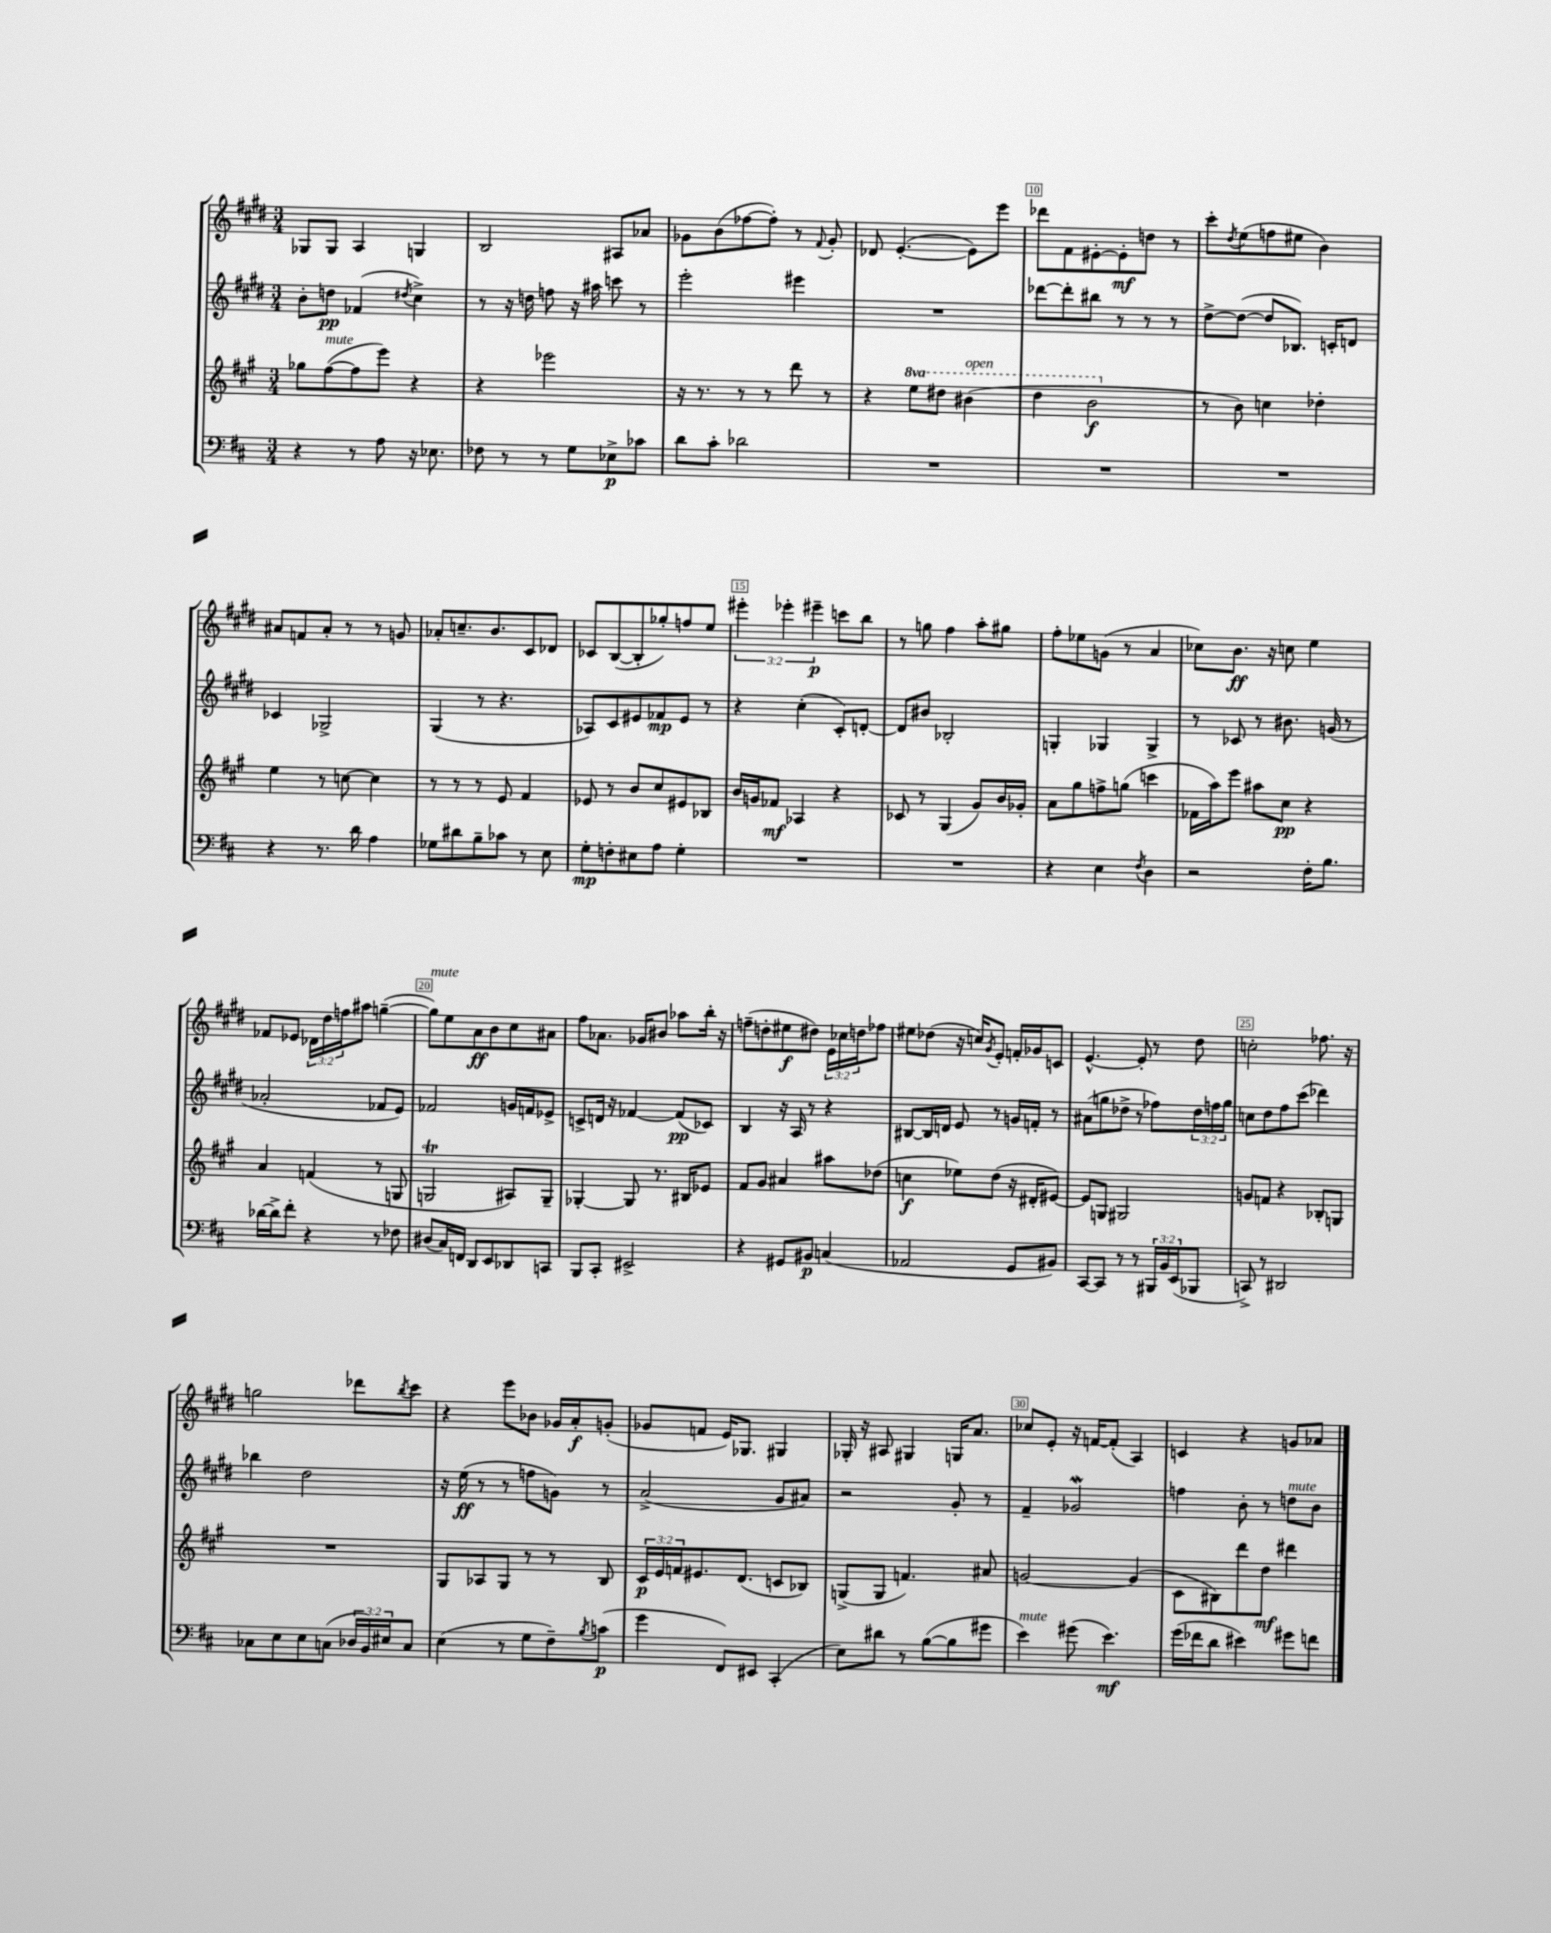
<<
\new StaffGroup <<
\new Staff = "s0" {
    \clef treble \key e \major \numericTimeSignature \time 3/4 \override Staff.TupletNumber.text = #tuplet-number::calc-fraction-text
    ges8 ges8 a4 g4 |
    b2 ais8 aes'8 |
    ges'8 b'8( fes''8~ fes''8-.) r8 \appoggiatura { fis'8 } ges'8-. |
    des'8 e'4.~-.( e'8) e'''8 |
    des'''8 fis'8 eis'8~-. eis'8-.\mf d''8 r8 |
    cis'''8-. \acciaccatura { dis''8 } e''8( f''8 eis''8 b'4) |
    ais'8 f'8 ais'8-. r8 r8 g'8 |
    aes'8-. c''8.-- b'8. cis'8 des'8 |
    ces'8 b8~( b8-. ges''8-.) f''8 e''8 |
    \tuplet 3/2 { eis'''4-. ees'''4-. eis'''4--\p } c'''8 b''8 |
    r8 g''8 fis''4 a''8-. gis''8 |
    fis''8-. ees''8 g'8( r8 a'4 |
    ces''8) b'8.\ff r16 c''8 e''4 |
    fes'8 ees'8 \tuplet 3/2 { des'16 dis''16 f''16 } ais''8 g''4~--( |
    g''8^\markup { \italic "mute" }) e''8 a'8\ff b'8 cis''8 ais'8 |
    fis''8 aes'8. ges'16 bis'8 aes''8 b''16-. r16 |
    f''8--( d''8-. eis''8\f dis''8) \tuplet 3/2 { e'16 ces''16 d''16 } fes''8 |
    eis''8 des''8( r16 c''16) \acciaccatura { gis'8 } e'8-. f'16-. ges'16 c'8 |
    e'4.~-^ e'8-. r8 dis''8 |
    c''2-. fes''8. r16 |
    g''2 des'''8 \acciaccatura { b''8 } cis'''8 |
    r4 e'''8 bes'8 ges'16 a'16-.\f g'8-.( |
    ges'8 f'8 e'16) ges8. gis4 |
    ges16-. r16 ais8 gis4 g16 a'8. |
    ces''8 e'8-. r16 f'16~ f'8-.( a4) |
    c'4 r4 g'8 aes'8 \bar "|." |
}
\new Staff = "s1" {
    \clef treble \key e \major \numericTimeSignature \time 3/4 \override Staff.TupletNumber.text = #tuplet-number::calc-fraction-text
    b'8-. d''8\pp fes'4( \acciaccatura { dis''8 } cis''4->) |
    r8 r16 d''16 f''8 r16 ais''16 c'''8 r8 |
    e'''2-. eis'''4 |
    R2. |
    des'''8~ des'''8-. bis''8 r8 r8 r8 |
    dis''8~-> dis''8~( dis''8 bes8.) c'16-. d'8 |
    ces'4 ges2-> |
    gis4( r8 r4. |
    aes8) cis'8 eis'8 fes'8\mp eis'8 r8 |
    r4 cis''4-.( cis'8-.) d'8~-. |
    d'8 bis'8 bes2-. |
    g4-. ges4 ges4-> |
    r8 ces'8 r8 bis'8. g'16( r8 |
    aes'2-. fes'8 e'8) |
    fes'2 g'16 f'16 ees'8-> |
    c'8-> d'16 r16 fes'4~ fes'8\pp( ces'8) |
    b4 r16 a16 r8 r4 |
    bis8~ bis16 d'16 e'8 r8 g'16 f'16-. r8 |
    ais'8( g''8 des''8-> r8 fes''8) \tuplet 3/2 { des''16 f''16 g''16 } |
    c''8 dis''8 fis''8 cis'''8( des'''4) |
    bes''4 dis''2 |
    r16 e''16\ff( r8 r8 f''8 g'8) r8 |
    a'2->( gis'8 ais'8) |
    r2 gis'8-. r8 |
    fis'4-- ges'2\mordent |
    f''4 b'8-. r8 d''8^\markup { \italic "mute" } b'8 \bar "|." |
}
\new Staff = "s2" {
    \clef treble \key a \major \numericTimeSignature \time 3/4 \override Staff.TupletNumber.text = #tuplet-number::calc-fraction-text \set Staff.ottavationMarkups = #ottavation-simple-ordinals
    ges''8 fis''8~^\markup { \italic "mute" }( fis''8 e'''8) r4 |
    r4 ees'''2 |
    r16 r8. r8 r8 d'''8 r8 |
    r4 \ottava #1 e'''8 dis'''8 bis''4^\markup { \italic "open" }( |
    d'''4 b''2\f \ottava #0 |
    r8 b'8) c''4 des''4-. |
    e''4 r8 c''8~ c''4 |
    r8 r8 r8 e'8 fis'4 |
    ees'8 r8 b'8 cis''8 eis'8 bes8 |
    b'16 g'16 fes'8\mf aes4 r4 |
    ces'8 r8 gis4( gis'8) b'16 ges'16-. |
    a'8 gis''8 f''8-> g''8( c'''4 |
    fes'16 a''16) e'''8 ais''8 cis''8\pp r4 |
    a'4 f'4( r8 g8 |
    g2\trill ais8) g8-- |
    ges4~-. ges8 r8. bis16 ees'8 |
    fis'8 gis'8 ais'4 ais''8 des''8( |
    c''4\f ees''8) d''8( r16 dis'16-. eis'8~) |
    eis'8 g8 gis2 |
    g'8 f'8 r4 bes8-. g8 |
    R2. |
    gis8 aes8 gis8 r8 r8 b8 |
    \tuplet 3/2 { cis'16\p e'16 f'16 } eis'8. d'8.( c'8 bes8) |
    g8->( g8 f'4.) ais'8 |
    g'2~ g'4( |
    cis'8 bis8) d'''8 d''8\mf dis'''4 \bar "|." |
}
\new Staff = "s3" {
    \clef bass \key d \major \numericTimeSignature \time 3/4 \override Staff.TupletNumber.text = #tuplet-number::calc-fraction-text
    r4 r8 a8 r16 ees8. |
    fes8 r8 r8 g8 ees8->\p ces'8 |
    d'8 cis'8-. des'2 |
    R2. |
    R2. |
    R2. |
    r4 r8. d'16 a4 |
    ges8 dis'8 b8-- ces'8 r8 e8 |
    g8-.\mp f8-. eis8 a8 g4-. |
    R2. |
    R2. |
    r4 e4 \acciaccatura { fis8 } d4 |
    r2 fis16-. b8. |
    des'16~ des'16-> fis'8-. r4 r8 fes8 |
    dis8( cis16) f,16 d,8 e,8 des,8 c,8 |
    b,,8 cis,8-. eis,2-> |
    r4 gis,8 bis,8\p c4( |
    aes,2 g,8 bis,8) |
    cis,8~ cis,8 r8 r8 \tuplet 3/2 { bis,,16 b,16 e,16( } bes,,8 |
    c,8->) r8 dis,2 |
    ces8 e8 e8 c8( \tuplet 3/2 { des16 b,16) eis16 } c8 |
    e4( r8 g8 fis8--) \acciaccatura { b8 } c'8\p( |
    g'4 fis,8) eis,8 cis,4-.( |
    e8) dis'8 r8 b8~( b8 gis'8 |
    e'4^\markup { \italic "mute" }) gis'8( e'4.\mf) |
    g'16( fes'16 d'8 eis'4) gis'8 f'8 \bar "|." |
}
>>
>>
\layout { \context { \Score currentBarNumber = #6 \override BarNumber.break-visibility = ##(#f #t #t) barNumberVisibility = #(every-nth-bar-number-visible 5) \override BarNumber.stencil = #(make-stencil-boxer 0.1 0.3 ly:text-interface::print) } }
